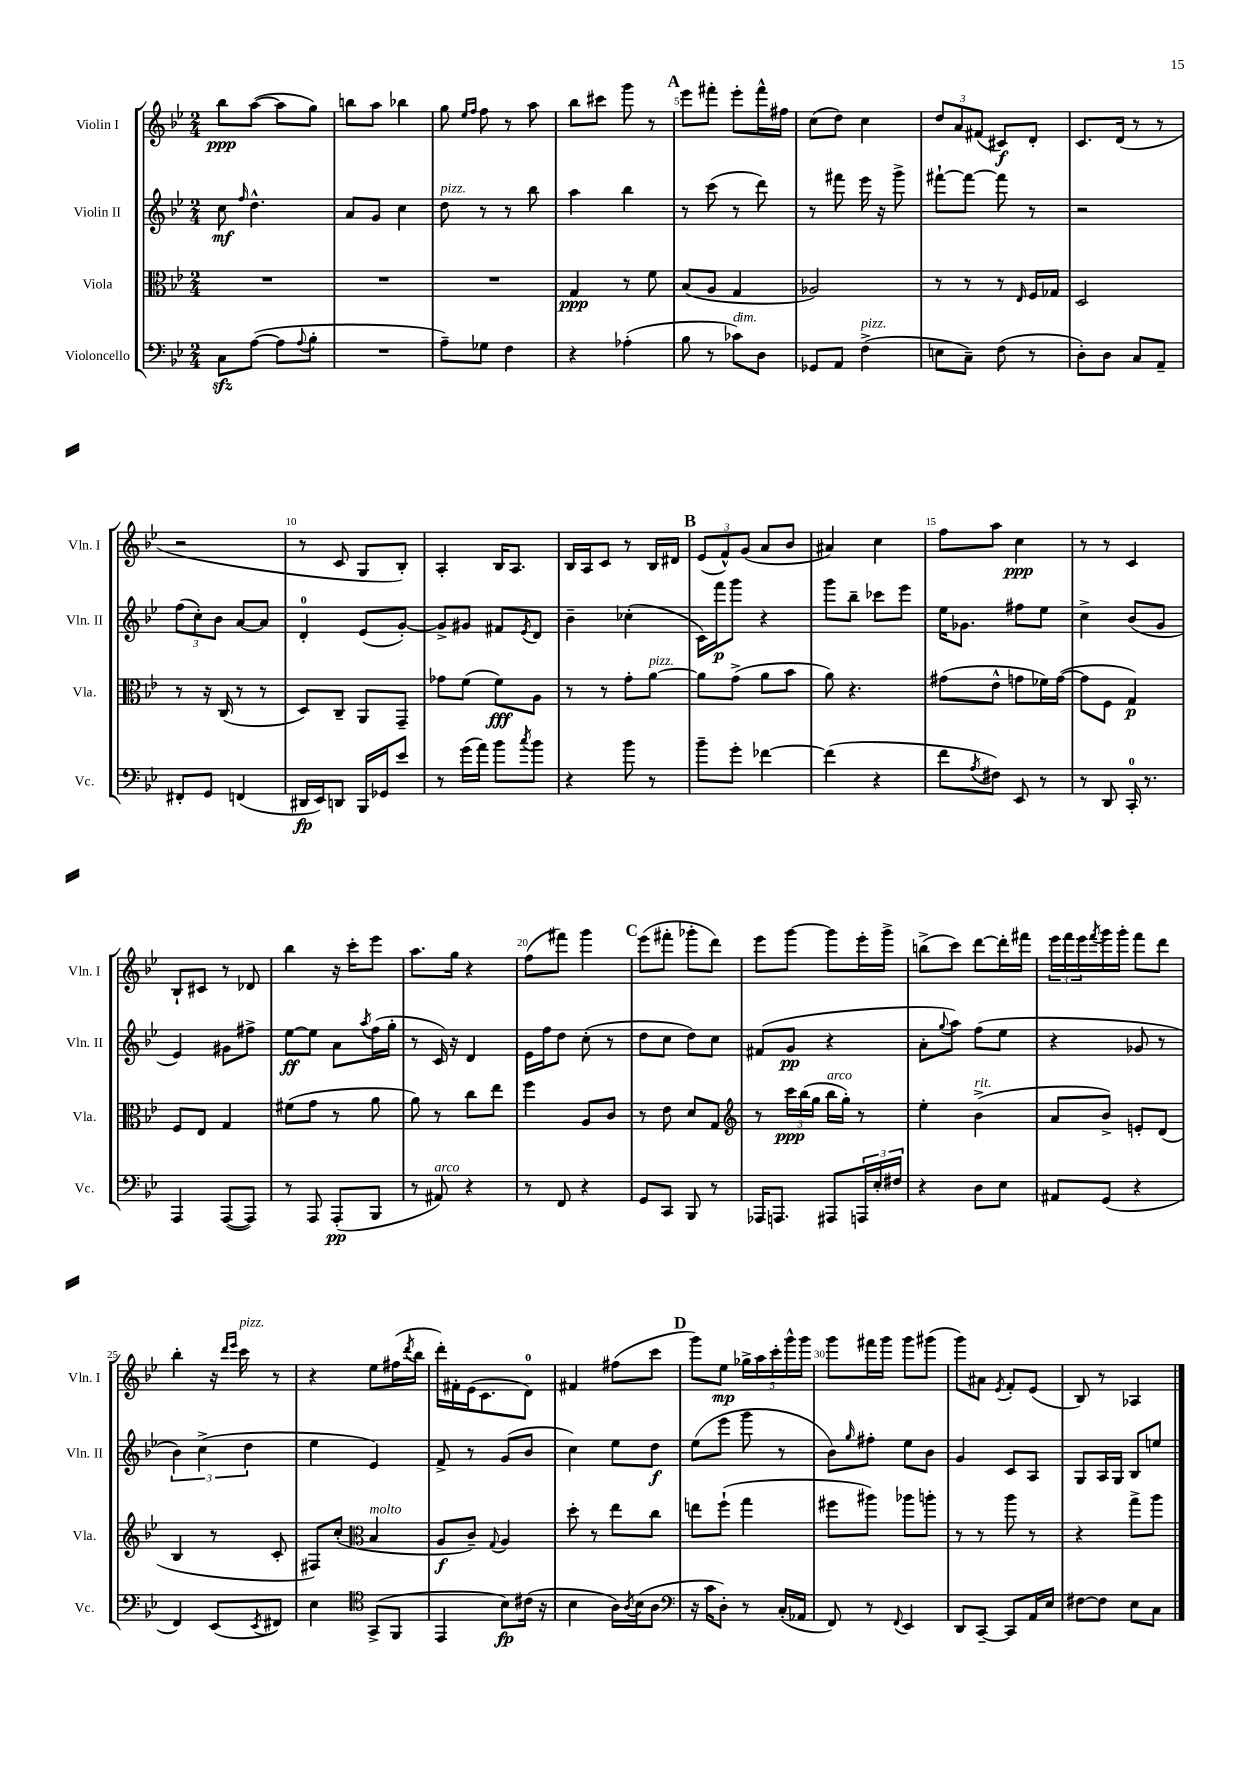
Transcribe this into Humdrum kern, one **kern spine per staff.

**kern	**dynam	**kern	**dynam	**kern	**dynam	**kern	**dynam
*part4	*part4	*part3	*part3	*part2	*part2	*part1	*part1
*staff4	*staff4	*staff3	*staff3	*staff2	*staff2	*staff1	*staff1
*I"Violoncello	*	*I"Viola	*	*I"Violin II	*	*I"Violin I	*
*I'Vc.	*	*I'Vla.	*	*I'Vln. II	*	*I'Vln. I	*
*clefF4	*	*clefC3	*	*clefG2	*	*clefG2	*
*k[b-e-]	*	*k[b-e-]	*	*k[b-e-]	*	*k[b-e-]	*
*M2/4	*	*M2/4	*	*M2/4	*	*M2/4	*
=1	=1	=1	=1	=1	=1	=1	=1
8Czz\L	.	2r	.	8cc\	mf	8bb-\L	ppp
.	.	.	.	16qqff/	.	.	.
([8A\J	.	.	.	4.dd^^\	.	([8aa\J	.
8A\L]	.	.	.	.	.	8aa\L]	.
8qqA/	.	.	.	.	.	.	.
8B-'\J	.	.	.	.	.	8gg\J)	.
=2	=2	=2	=2	=2	=2	=2	=2
2r	.	2r	.	8a/L	.	8bbn\L	.
.	.	.	.	8g/J	.	8aa\J	.
.	.	.	.	4cc\	.	4bb-X\	.
=3	=3	=3	=3	=3	=3	=3	=3
!	!	!	!	!LO:TX:a:i:t=pizz.	!	!	!
8A~\L)	.	2r	.	8dd\	.	8gg\	.
.	.	.	.	.	.	16qqee-/LL	.
.	.	.	.	.	.	16qqff/JJ	.
8G-X\J	.	.	.	8r	.	8ff\	.
4F\	.	.	.	8r	.	8r	.
.	.	.	.	8bb-\	.	8aa\	.
=4	=4	=4	=4	=4	=4	=4	=4
4r	.	4G/	ppp	4aa\	.	8bb-\L	.
.	.	.	.	.	.	8ccc#X\J	.
(4A-X'\	.	8r	.	4bb-\	.	8ggg\	.
.	.	8f\	.	.	.	8r	.
!!LO:REH:place=s1:t=A
=5	=5	=5	=5	=5	=5	=5	=5
8B-\	.	(8B-/L	.	8r	.	8eee-\L	.
8r	.	8A/J	.	(8ccc\	.	8fff#X'\J	.
!LO:TX:a:i:t=dim.	!	!	!	!	!	!	!
8c-X\L)	.	4G/	.	8r	.	8eee-'\L	.
8D\J	.	.	.	8ddd\)	.	16fff#^^\L	.
.	.	.	.	.	.	16ff#X\JJ	.
=6	=6	=6	=6	=6	=6	=6	=6
8GG-X/L	.	2A-X/)	.	8r	.	(8cc\L	.
8AA/J	.	.	.	8fff#X\	.	8dd\J)	.
!LO:TX:a:i:t=pizz.	!	!	!	!	!	!	!
(4F^\	.	.	.	16eee-\	.	4cc\	.
.	.	.	.	16r	.	.	.
.	.	.	.	8ggg^\	.	.	.
=7	=7	=7	=7	=7	=7	=7	=7
8En\L	.	8r	.	[8fff#X`\L	.	12dd/L	.
.	.	.	.	.	.	12a/	.
8C~\J)	.	8r	.	8fff#\J_	.	.	.
.	.	.	.	.	.	(12f#X/J	.
(8F\	.	8r	.	8fff#\]	.	8c#X/L)	f
.	.	16qqE-/	.	.	.	.	.
8r	.	16F/LL	.	8r	.	8d'/J	.
.	.	16G-X/JJ	.	.	.	.	.
=8	=8	=8	=8	=8	=8	=8	=8
8D'\L)	.	2D/	.	2r	.	8.c/L	.
8D\J	.	.	.	.	.	.	.
.	.	.	.	.	.	(16d/Jk	.
8C/L	.	.	.	.	.	8r	.
8AA~/J	.	.	.	.	.	8r	.
!!LO:LB:g=z
=9	=9	=9	=9	=9	=9	=9	=9
8FF#X'/L	.	8r	.	(12ff\L	.	2r	.
.	.	.	.	12cc'\)	.	.	.
8GG/J	.	16r	.	.	.	.	.
.	.	.	.	12b-\J	.	.	.
.	.	(16C/	.	.	.	.	.
(4FFn/	.	8r	.	[8a/L	.	.	.
.	.	8r	.	8a/J]	.	.	.
=10	=10	=10	=10	=10	=10	=10	=10
16DD#X/LL	fp	8D/L)	.	4d'/	.	8r	.
16EE-/J)	.	.	.	.	.	.	.
8DDn/J	.	8C~/J	.	.	.	8c/	.
16BBB-/LL	.	8AA/L	.	(8e-/L	.	8G/L	.
16GG-X/J	.	.	.	.	.	.	.
8e-/J	.	8GG~/J	.	[8g'/J)	.	8B-'/J)	.
=11	=11	=11	=11	=11	=11	=11	=11
8r	.	8g-X\L	.	8g^/L]	.	4A'/	.
(16g\LL	.	(8f\J	.	8g#X/J	.	.	.
16a\JJ)	.	.	.	.	.	.	.
8b-\L	.	8f\L)	fff	8f#X/L	.	16B-/KL	.
.	.	.	.	.	.	8.A/J	.
8qcc/	.	.	.	8qe-/	.	.	.
8b-\J	.	8A\J	.	8d/J	.	.	.
=12	=12	=12	=12	=12	=12	=12	=12
4r	.	8r	.	4b-~\	.	16B-/LL	.
.	.	.	.	.	.	16A/J	.
.	.	8r	.	.	.	8c/J	.
8b-\	.	8g'\L	.	(4cc-X'\	.	8r	.
!	!	!LO:TX:a:i:t=pizz.	!	!	!	!	!
8r	.	[8a\J	.	.	.	16B-/LL	.
.	.	.	.	.	.	16d#X/JJ	.
!!LO:REH:place=s1:t=B
=13	=13	=13	=13	=13	=13	=13	=13
8b-~\L	.	8a\L]	.	16c\LL)	.	(12e-/L	.
.	.	.	.	16fff\J	p	.	.
.	.	.	.	.	.	12f^^/)	.
8g'\J	.	(8g^\J	.	8ggg\J	.	.	.
.	.	.	.	.	.	(12g/J	.
[4f-X\	.	8a\L	.	4r	.	8a/L	.
.	.	8b-\J	.	.	.	8b-/J	.
=14	=14	=14	=14	=14	=14	=14	=14
(4f-\]	.	8a\)	.	8ggg\L	.	4a#X/)	.
.	.	4.r	.	8bb-~\J	.	.	.
4r	.	.	.	8ccc-X\L	.	4cc\	.
.	.	.	.	8eee-\J	.	.	.
=15	=15	=15	=15	=15	=15	=15	=15
8f\L	.	(8g#X\L	.	16ee-\KL	.	8ff\L	.
.	.	.	.	8.g-X\J	.	.	.
8qA/	.	.	.	.	.	.	.
8F#X\J)	.	8e-^^\J	.	.	.	8aa\J	.
8EE-/	.	8gn\L	.	8ff#X\L	.	4cc\	ppp
8r	.	16f-X\L)	.	8ee-\J	.	.	.
.	.	([16g\JJ	.	.	.	.	.
=16	=16	=16	=16	=16	=16	=16	=16
8r	.	8g\L]	.	4cc^\	.	8r	.
8DD/	.	8F\J	.	.	.	8r	.
16CC'/	.	4G/)	p	(8b-/L	.	4c/	.
8.r	.	.	.	.	.	.	.
.	.	.	.	8g/J	.	.	.
!!LO:LB:g=z
=17	=17	=17	=17	=17	=17	=17	=17
4AAA/	.	8F/L	.	4e-/)	.	8B-`/L	.
.	.	8E-/J	.	.	.	8c#X/J	.
([8AAA/L	.	4G/	.	8g#X\L	.	8r	.
8AAA/J])	.	.	.	8ff#X^\J	.	8d-X/	.
=18	=18	=18	=18	=18	=18	=18	=18
8r	.	(8f#X\L	.	[8ee-\L	ff	4bb-\	.
8AAA/	.	8g\J	.	8ee-\J]	.	.	.
(8AAA'/L	pp	8r	.	8a\L	.	16r	.
.	.	.	.	.	.	16ccc'\KL	.
.	.	.	.	8qaa/	.	.	.
8BBB-/J	.	8a\	.	(16ff\L	.	8eee-\J	.
.	.	.	.	16gg'\JJ	.	.	.
=19	=19	=19	=19	=19	=19	=19	=19
8r	.	8a\)	.	8r	.	8.aa\L	.
!LO:TX:a:i:t=arco	!	!	!	!	!	!	!
8AA#X/)	.	8r	.	16c/)	.	.	.
.	.	.	.	16r	.	16gg\Jk	.
4r	.	8cc\L	.	4d/	.	4r	.
.	.	8ee-\J	.	.	.	.	.
=20	=20	=20	=20	=20	=20	=20	=20
8r	.	4ff\	.	16e-\LL	.	(8ff\L	.
.	.	.	.	16ff\J	.	.	.
8FF/	.	.	.	8dd\J	.	8fff#X\J)	.
4r	.	8A/L	.	(8cc'\	.	4ggg\	.
.	.	8c/J	.	8r	.	.	.
!!LO:REH:place=s1:t=C
=21	=21	=21	=21	=21	=21	=21	=21
8GG/L	.	8r	.	8dd\L	.	(8eee-\L	.
8CC/J	.	8e-\	.	8cc\J	.	8fff#X'\J	.
8BBB-/	.	8d/L	.	8dd\L)	.	8ggg-X'\L	.
8r	.	8G/J	.	8cc\J	.	8ddd\J)	.
=22	=22	=22	=22	=22	=22	=22	=22
*	*	*clefG2	*	*	*	*	*
16AAA-X/KL	.	8r	.	(8f#X/L	.	8eee-\L	.
8.AAAn/J	.	.	.	.	.	.	.
.	.	24ccc\LL	ppp	8g/J	pp	[8ggg\J	.
.	.	(24bb-\	.	.	.	.	.
.	.	24gg\JJ	.	.	.	.	.
!	!	!LO:TX:a:i:t=arco	!	!	!	!	!
8AAA#X/L	.	16bb-\LL	.	4r	.	8ggg\L]	.
.	.	16gg'\JJ)	.	.	.	.	.
24AAAn/L	.	8r	.	.	.	16eee-'\L	.
24E-'/	.	.	.	.	.	.	.
.	.	.	.	.	.	16ggg^\JJ	.
24F#X/JJ	.	.	.	.	.	.	.
=23	=23	=23	=23	=23	=23	=23	=23
4r	.	4ee-'\	.	8a'\L	.	(8bbn^\L	.
.	.	.	.	8qqgg/	.	.	.
.	.	.	.	8aa\J)	.	8ccc\J)	.
!	!	!LO:TX:a:i:t=rit.	!	!	!	!	!
8D\L	.	(4b-^\	.	(8ff\L	.	[8ddd\L	.
8E-\J	.	.	.	8ee-\J	.	16ddd'\L]	.
.	.	.	.	.	.	16fff#X\JJ	.
=24	=24	=24	=24	=24	=24	=24	=24
8AA#X/L	.	8a/L	.	4r	.	24eee-\LL	.
.	.	.	.	.	.	24fff\	.
.	.	.	.	.	.	24eee-\	.
.	.	.	.	.	.	8qfff/	.
(8GG/J	.	8b-^/J)	.	.	.	16ggg\	.
.	.	.	.	.	.	16ggg'\JJ	.
4r	.	8en'/L	.	8g-X/	.	8fff\L	.
.	.	(8d/J	.	8r	.	8ddd\J	.
!!LO:LB:g=z
=25	=25	=25	=25	=25	=25	=25	=25
4FF/)	.	4B-/	.	6b-\)	.	4bb-'\	.
.	.	.	.	(6cc^\	.	.	.
(8EE-/L	.	8r	.	.	.	16r	.
.	.	.	.	.	.	16qqddd/LL	.
.	.	.	.	.	.	16qqeee-/JJ	.
!	!	!	!	!	!	!LO:TX:a:i:t=pizz.	!
.	.	.	.	.	.	16ccc\	.
.	.	.	.	6dd\	.	.	.
8qEE-/	.	.	.	.	.	.	.
8FF#X/J)	.	8c'/	.	.	.	8r	.
=26	=26	=26	=26	=26	=26	=26	=26
4E-\	.	8F#X/L)	.	4ee-\	.	4r	.
.	.	(8cc'/J	.	.	.	.	.
*clefC4	*	*clefC3	*	*	*	*	*
!	!	!LO:TX:a:i:t=molto	!	!	!	!	!
(8GG^/L	.	4B-/	.	4e-/)	.	8ee-\L	.
8FF/J	.	.	.	.	.	(16ff#X\L	.
.	.	.	.	.	.	8qddd/	.
.	.	.	.	.	.	16bb-\JJ	.
=27	=27	=27	=27	=27	=27	=27	=27
4EE-/	.	8A/L	f	8f^/	.	16ddd'\LL)	.
.	.	.	.	.	.	16f#X'\	.
.	.	8c~/J)	.	8r	.	(16e-\J	.
.	.	.	.	.	.	8.c\	.
.	.	8qqG/	.	.	.	.	.
8B-\L)	fp	4A/	.	(8g/L	.	.	.
(16c#X\Jk	.	.	.	8b-/J	.	8d\J)	.
16r	.	.	.	.	.	.	.
=28	=28	=28	=28	=28	=28	=28	=28
4B-\	.	8dd'\	.	4cc\)	.	4f#X/	.
.	.	8r	.	.	.	.	.
16A\LL)	.	8ee-\L	.	8ee-\L	.	(8ff#X\L	.
8qA/	.	.	.	.	.	.	.
(16B-\J	.	.	.	.	.	.	.
8A\J	.	8cc\J	.	8dd\J	f	8ccc\J	.
!!LO:REH:place=s1:t=D
=29	=29	=29	=29	=29	=29	=29	=29
*clefF4	*	*	*	*	*	*	*
16r	.	8een\L	.	(8ee-\L	.	8ggg\L)	.
16c\KL	.	.	.	.	.	.	.
8D'\J)	.	(8ff`\J	.	8eee-\J	.	8ee-\J	mp
8r	.	4gg\	.	8ggg\	.	20gg-X^\LL	.
.	.	.	.	.	.	20aa\	.
.	.	.	.	.	.	20ccc'\	.
(16C'/LL	.	.	.	8r	.	.	.
.	.	.	.	.	.	20ggg^^\	.
16AA-X/JJ	.	.	.	.	.	.	.
.	.	.	.	.	.	20ggg\JJ	.
=30	=30	=30	=30	=30	=30	=30	=30
8FF/)	.	8ff#X\L	.	8b-\L)	.	8ggg\L	.
.	.	.	.	16qqgg/	.	.	.
8r	.	8aa#X\J)	.	8ff#X'\J	.	16fff#X\L	.
.	.	.	.	.	.	16ggg\JJ	.
8qqFF/	.	.	.	.	.	.	.
4EE-/	.	8aa-X\L	.	8ee-\L	.	8ggg\L	.
.	.	8aan'\J	.	8b-\J	.	(8ggg#X\J	.
=31	=31	=31	=31	=31	=31	=31	=31
8DD/L	.	8r	.	4g/	.	8ggg\L)	.
[8CC~/J	.	8r	.	.	.	8a#X\J	.
.	.	.	.	.	.	8qe-/	.
8CC/L]	.	8aa\	.	8c/L	.	8f'/L	.
16AA/L	.	8r	.	8A/J	.	(8e-/J	.
16E-/JJ	.	.	.	.	.	.	.
=32	=32	=32	=32	=32	=32	=32	=32
[8F#X\L	.	4r	.	8G/L	.	8B-/)	.
8F#\J]	.	.	.	16A/L	.	8r	.
.	.	.	.	16G/JJ	.	.	.
8E-\L	.	8gg^\L	.	8B-/L	.	4A-X/	.
8C\J	.	8aa\J	.	8een/J	.	.	.
==	==	==	==	==	==	==	==
*-	*-	*-	*-	*-	*-	*-	*-
